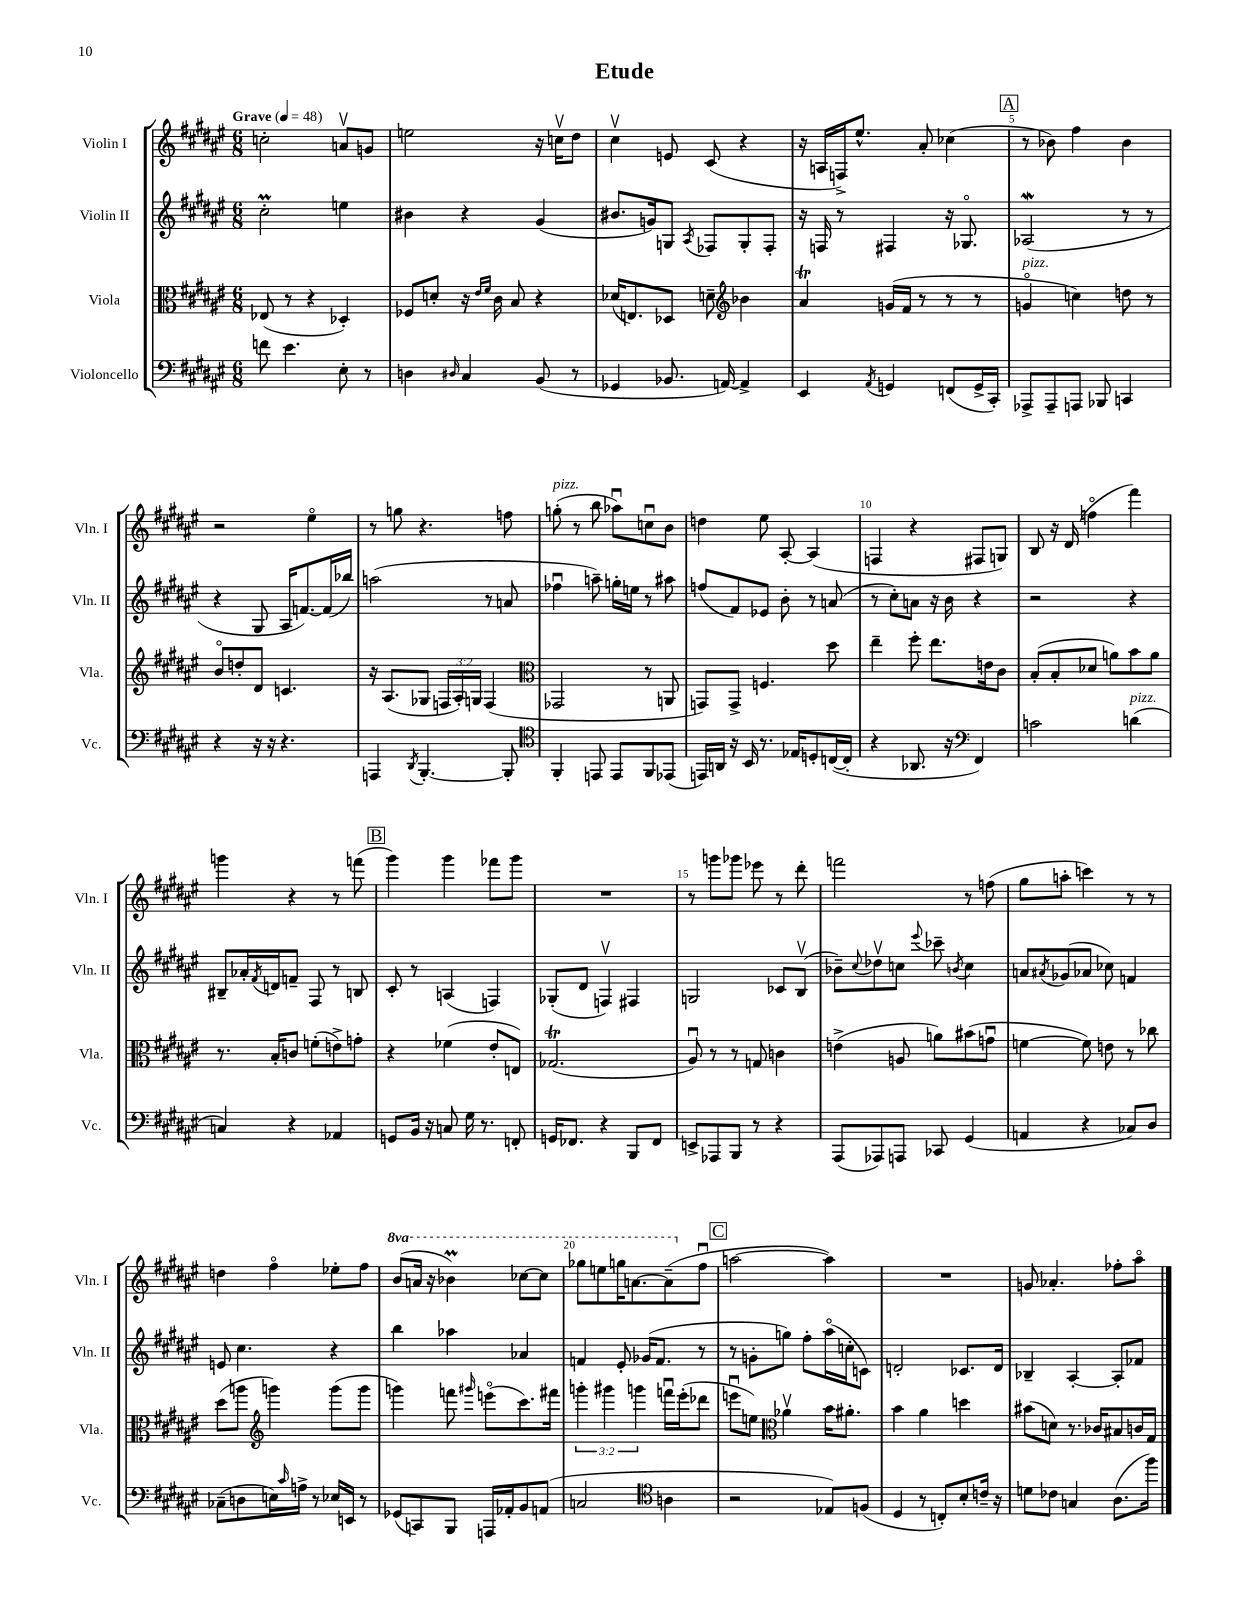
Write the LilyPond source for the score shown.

\header { title = "Etude" }
<<
\new StaffGroup <<
\new Staff = "s0" \with { instrumentName = "Violin I" shortInstrumentName = "Vln. I" } {
    \clef treble \key fis \major \numericTimeSignature \time 6/8 \set Staff.ottavationMarkups = #ottavation-simple-ordinals \tempo "Grave" 4 = 48
    c''2-. a'8\upbow g'8 |
    e''2 r16 c''16\upbow dis''8 |
    cis''4\upbow e'8 cis'8( r4 |
    r16 a16 f16->) eis''8.-^ ais'8-. ces''4( |
    \mark \markup { \box "A" } r8 bes'8) fis''4 bes'4 |
    r2 eis''4\flageolet |
    r8 g''8 r4. f''8 |
    g''8-.^\markup { \italic "pizz." }( r8 b''8 aes''8\downbow) c''8\downbow b'8 |
    d''4 eis''8 ais8~-. ais4( |
    f4 r4 fis8 g8) |
    b8 r16 dis'16( f''4\flageolet fis'''4) |
    g'''4 r4 r8 f'''8( |
    \mark \markup { \box "B" } gis'''4) gis'''4 fes'''8 gis'''8 |
    R2. |
    r8 g'''8 ges'''8 ees'''8 r8 dis'''8-. |
    f'''2 r8 f''8( |
    gis''8 a''8-. c'''4) r8 r8 |
    d''4 fis''4\flageolet ees''8-. fis''8 |
    \ottava #1 b''8( a''16 r16 bes''4\prall) ces'''8~ ces'''8 |
    ges'''8 e'''8 g'''16 a''8.~ a''8--( \ottava #0 fis''8\downbow |
    \mark \markup { \box "C" } a''2~ a''4) |
    R2. |
    g'8 aes'4.-. fes''8-. ais''8\flageolet \bar "|." |
}
\new Staff = "s1" \with { instrumentName = "Violin II" shortInstrumentName = "Vln. II" } {
    \clef treble \key fis \major \numericTimeSignature \time 6/8
    cis''2-.\prall e''4 |
    bis'4 r4 gis'4( |
    bis'8. g'16) g8 \acciaccatura { ais8 } fes8 g8-. fes8-. |
    r16 f16 r8 fis4 r16 ges8.\flageolet |
    \mark \markup { \box "A" } aes2\mordent( r8 r8 |
    r4 gis8 ais16 f'8.~) f'16( bes''16) |
    a''2( r8 a'8 |
    fes''4\downbow a''8--) g''16-. e''16 r8 ais''8 |
    f''8( fis'8) ees'8 b'8-. r8 a'8( |
    r8 cis''8-.) a'8 r16 b'16 r4 |
    r2 r4 |
    bis8-- aes'16-. \acciaccatura { fis'8 } d'16 f'8-- fis8 r8 b8 |
    \mark \markup { \box "B" } cis'8-. r8 a4( f4) |
    ges8-.( dis'8 f4\upbow) fis4 |
    g2 ces'8 b8\upbow( |
    bes'8--) \appoggiatura { cis''8 } des''8\upbow c''8 \appoggiatura { eis'''8 } ces'''8-- \acciaccatura { b'8 } c''4 |
    a'8 \acciaccatura { ais'8 } ges'8( aes'8 ces''8) f'4 |
    e'8 cis''4. r4 |
    b''4 aes''4 aes'4 |
    f'4 eis'8-. ges'16( f'8. r8 |
    \mark \markup { \box "C" } r8 g'8-. g''8) fis''8-. ais''16\flageolet( c''16-. c'8) |
    d'2-. ces'8. d'16 |
    bes4-- ais4~-. ais8-. fes'8 \bar "|." |
}
\new Staff = "s2" \with { instrumentName = "Viola" shortInstrumentName = "Vla." } {
    \clef alto \key fis \major \numericTimeSignature \time 6/8 \override Staff.TupletNumber.text = #tuplet-number::calc-fraction-text
    ees8( r8 r4 des4-.) |
    fes8 d'8-. r16 \grace { eis'16 fis'16 } cis'16 b8 r4 |
    des'16( e8.) des8 d'8-- \clef treble bes'4 |
    ais'4\trill g'16( fis'16 r8 r8 r8 |
    \mark \markup { \box "A" } g'4\flageolet^\markup { \italic "pizz." } c''4) d''8 r8 |
    b'8\flageolet d''8-. dis'8 c'4. |
    r16 ais8.( ges8 \tuplet 3/2 { f16 ais16-.) g16 } f4( |
    \clef alto ges,2 r8 a,8 |
    g,8) g,8-> f4. dis''8 |
    eis''4-- fis''8-. eis''8. e'16 cis'8 |
    b8-.( b8-. des'8 a'8) b'8 a'8 |
    r8. b16-. c'8 f'8-.( e'8->) g'8-. |
    \mark \markup { \box "B" } r4 fes'4( eis'8-. e8) |
    ges2.\trill( |
    ais8\downbow) r8 r8 g8 c'4 |
    e'4->( a8 a'8) bis'8( g'8\downbow |
    f'4~ f'8) e'8 r8 ces''8 |
    dis''8( a''8 \clef treble g'''4) g'''8( g'''8 |
    g'''4) f'''8 \grace { gis'''16 } e'''8\flageolet( cis'''8.) fis'''16 |
    \tuplet 3/2 { g'''4-. gis'''4 g'''4 } f'''16\downbow eis'''16-.( des'''8 |
    \mark \markup { \box "C" } e'''8\downbow e''8) \clef alto aes'4\upbow b'16 ais'8.-. |
    b'4 ais'4 d''4 |
    bis'8( d'8) r8. ces'16 bis8 c'16 gis16 \bar "|." |
}
\new Staff = "s3" \with { instrumentName = "Violoncello" shortInstrumentName = "Vc." } {
    \clef bass \key fis \major \numericTimeSignature \time 6/8
    f'8 eis'4. eis8-. r8 |
    d4 \grace { dis16 } cis4 b,8( r8 |
    ges,4 bes,8. a,16~) a,4-> |
    eis,4 \acciaccatura { ais,8 } g,4 f,8( g,16-> cis,16-.) |
    \mark \markup { \box "A" } aes,,8-> aes,,8-- a,,8 bes,,8 c,4 |
    r4 r16 r16 r4. |
    a,,4 \acciaccatura { dis,8 } b,,4.~-. b,,8-. |
    \clef tenor fis,4-. e,8 e,8 fis,8 ees,8( |
    e,16) a,16 r16 b,16 r8. ees16 d8-. c16~( c16-. |
    r4 aes,8. r16 \clef bass fis,4) |
    c'2 d'4^\markup { \italic "pizz." }( |
    c4) r4 aes,4 |
    \mark \markup { \box "B" } g,8 b,16 r16 c8 gis16 r8. f,8-. |
    g,16 fes,8. r4 b,,8 fes,8 |
    e,8-> aes,,8 b,,8 r8 r4 |
    ais,,8( aes,,8) a,,8 ces,8 gis,4( |
    a,4 r4 ces8) dis8 |
    ces8--( d8 e16) \grace { cis'16 } a16-> r8 ees16 e,16 r8 |
    ges,8( c,8) b,,8 a,,16 aes,16-. b,8 a,8( |
    c2 \clef tenor a4 |
    \mark \markup { \box "C" } r2 ees8) f8( |
    dis4 r8 c8-.) b8-. c'16-- r16 |
    d'8 ces'8 g4 ais8.( fis''16) \bar "|." |
}
>>
>>
\layout { \context { \Score \override BarNumber.break-visibility = ##(#f #t #t) barNumberVisibility = #(every-nth-bar-number-visible 5) } }
